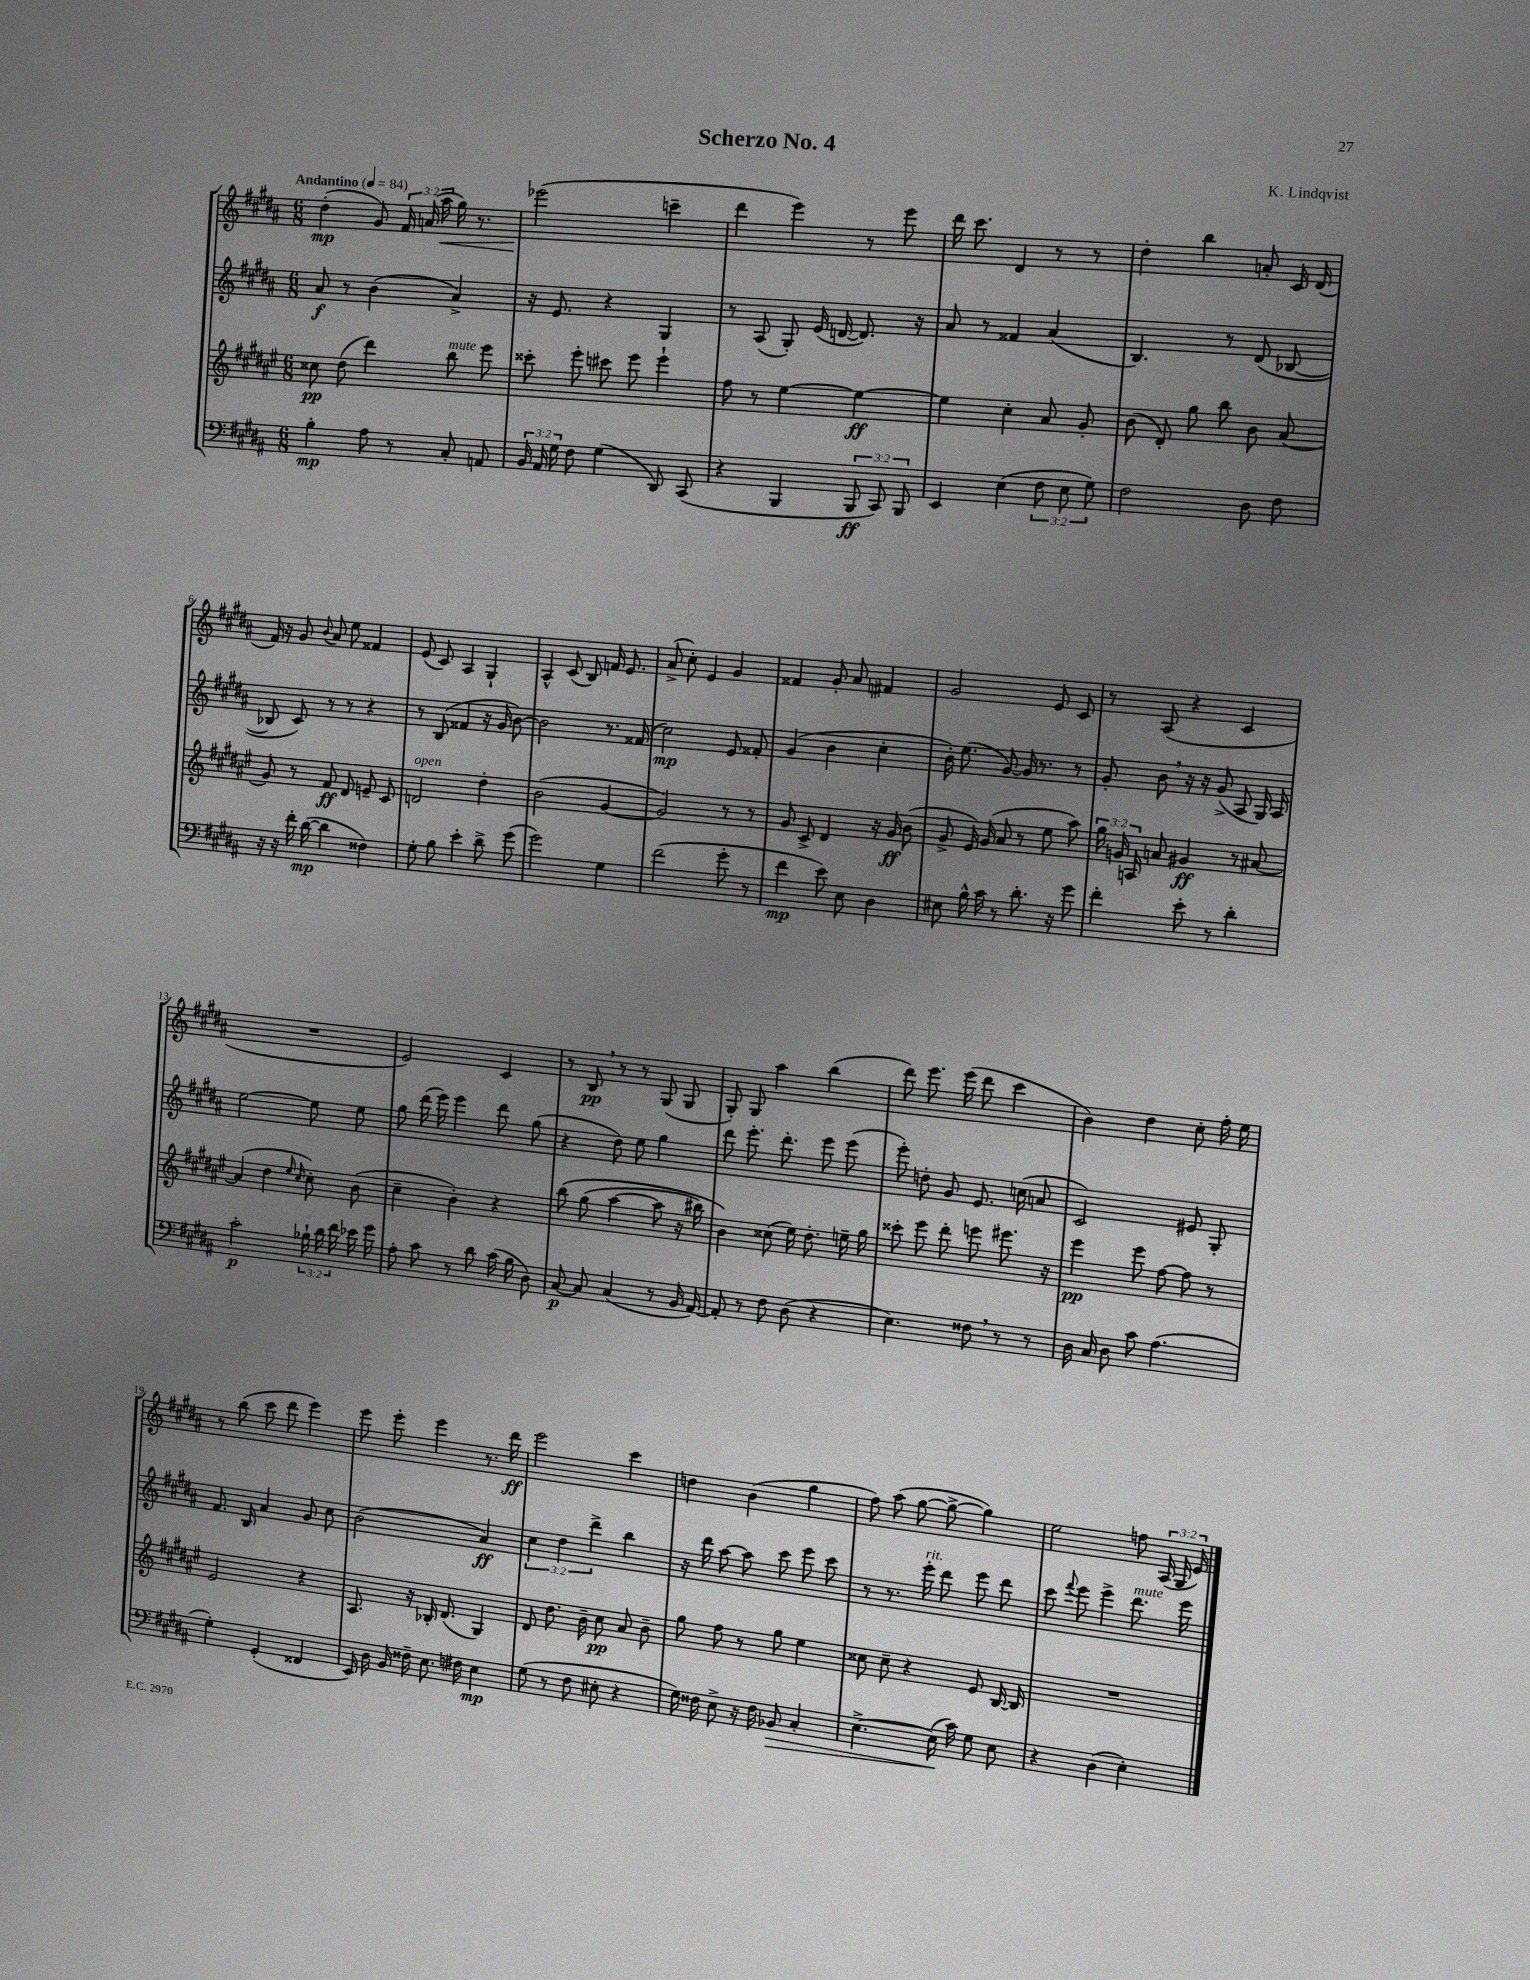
\header { title = "Scherzo No. 4" composer = "K. Lindqvist" }
<<
\new StaffGroup <<
\new Staff = "s0" {
    \clef treble \key b \major \numericTimeSignature \time 6/8 \override Staff.TupletNumber.text = #tuplet-number::calc-fraction-text \tempo "Andantino" 4 = 84
    \autoBeamOff dis''4-.\mp( gis'8) \tuplet 3/2 { fis'16 a'16( ais''16\< } gis''16) r8. |
    ees'''2\!( c'''4-- |
    dis'''4 e'''4) r8 e'''8 |
    dis'''16 cis'''8. dis'4 r8 r8 |
    dis''4-. b''4 a'8-. cis'16 dis'16( |
    fis'16) r16 gis'8 \appoggiatura { b'8 } ais'8 e''8 fisis'4 |
    e'8( cis'8) ais4 gis4-! |
    ais4-^ cis'8( b8) f'16 e'8. |
    ais'8->( cis''8-.) e'4 gis'4 |
    fisis'4 gis'8-. ais'8 fis'4 |
    gis'2 e'8 cis'8 |
    r8 ais8( r4 cis'4 |
    R2. |
    e'2) cis'4 |
    r8 b8\pp \breathe r8 r8 gis8( gis8 |
    gis8-.) gis8 ais''4 b''4( |
    dis'''8) e'''8. e'''16( dis'''8 cis'''4 |
    b'4) dis''4 cis''8-. fis''16-. e''16 |
    r8 b''8( cis'''8 dis'''8 e'''4) |
    e'''8 e'''8-. e'''4 r8. dis'''16\ff |
    e'''2 cis'''4 |
    d''4 b'4( gis''4 |
    fis''8) ais''8( gis''8~ gis''8~-> gis''4) |
    e''2 f''8 \tuplet 3/2 { ais16( gis16 e'16) } \bar "|." |
}
\new Staff = "s1" {
    \clef treble \key b \major \numericTimeSignature \time 6/8 \override Staff.TupletNumber.text = #tuplet-number::calc-fraction-text
    \autoBeamOff ais'8\f r8 b'4( ais'4->) |
    r16 e'8. r4 gis4 |
    r8 ais8( gis8-.) e'16( d'16~ d'8.) r16 |
    ais'8 r8 fisis'4 ais'4( |
    b4.) r8 dis'8( bes8~ |
    bes8 cis'8) r8 r8 r4 |
    r8 b8( fisis'4 r16 gis'16 b'8~) |
    b'2 r8. fisis'16( |
    cis''2\mp) e'8 fisis'8-. |
    gis'4( b'4 cis''4-. |
    b'16-.) e''8.( gis'8~) gis'16 r8. r8 |
    gis'8-. b'8 \breathe r16 r16 gis'8->( ais8 gis16) ais16 |
    e''2~ e''8 e''8 |
    gis''8 dis'''16( e'''16) e'''4 dis'''8 gis''8( |
    r4 dis''8) e''8 gis''4 |
    dis'''8 e'''8.-. dis'''8.-. e'''8 e'''8( |
    e'''8-.) d''8-. gis'8 e'8. c''16( a'8 |
    cis'2) eis'8 gis8-. |
    fis'8. b16 ais'4 gis'8 cis''8 |
    b'2( ais'4\ff) |
    \tuplet 3/2 { cis''4 dis''4 dis'''4-> } b''4 |
    r16 dis'''16 ais''8~ ais''8 cis'''8 e'''8 cis'''8 |
    r8 r8. e'''16-.^\markup { \italic "rit." } dis'''8 e'''8 dis'''8 |
    cis'''8 \appoggiatura { fis'''8 } e'''8 e'''4-> dis'''8.^\markup { \italic "mute" } e'''16 \bar "|." |
}
\new Staff = "s2" {
    \clef treble \key fis \major \numericTimeSignature \time 6/8 \override Staff.TupletNumber.text = #tuplet-number::calc-fraction-text
    \autoBeamOff cisis''8\pp dis''8( dis'''4) b''8^\markup { \italic "mute" } eis'''8 |
    cisis'''8-. eis'''8-. cis'''8 eis'''8 eis'''4-! |
    fis''8 r8 eis''4~ eis''4~\ff |
    eis''4 cis''4-. ais'8 gis'8-. |
    b'8( dis'8-.) gis''8 b''8 b'8 ais'8( |
    gis'8) r8 fis'8\ff dis'8 e'8-- cis'8 |
    d'2^\markup { \italic "open" } dis''4-. |
    b'2( gis'4~ |
    gis'2) r8 r8 |
    gis'8 cis'8-> dis'4 r16 gis'16\ff b'8( |
    gis'8-> eis'16) gis'16( ais'8 r8 eis''8 ais''8) |
    \tuplet 3/2 { gis''16 g'16 a16 } a'8 gis'4\ff r8 ais'8~ |
    ais'4( dis''4 \grace { eis''16 cis''16 } cis''8-.) b'8( |
    cis''4-- b'4-.) r4 |
    b''8\( gis''8( ais''4~ ais''8 r16 bis''16) |
    b'4\) cisis''8( eis''16) dis''8.-. e''16-- gis''16 |
    cisis'''8-. eis'''8 dis'''8-. e'''8 eis'''8. r16 |
    eis'''4\pp eis'''8 fis''8~ fis''8 r8 |
    eis'2 r4 |
    ais8. r16 bes16-. dis'8.( gis4) |
    dis'8 dis''8. b'16-- cis''8\pp ais'8 b'8-- |
    gis''8 fis''8 r8 gis''8 eis''4 |
    cisis''8 cisis''8-- r4 eis'8 b16~ b16 |
    R2. \bar "|." |
}
\new Staff = "s3" {
    \clef bass \key b \major \numericTimeSignature \time 6/8 \override Staff.TupletNumber.text = #tuplet-number::calc-fraction-text
    \autoBeamOff b4-.\mp ais8 r8 cis8-. a,8 |
    \tuplet 3/2 { b,16 ais,16 gis16 } fis8 gis4( dis,8) cis,8( |
    r4 b,,4 \tuplet 3/2 { b,,8\ff cis,8) b,,8 } |
    e,4 e4( \tuplet 3/2 { fis8 e8 gis8) } |
    fis2 dis8 fis8 |
    r16 r16 fis'16-. dis'16~\mp( dis'4 fisis4) |
    gis8-. b8 e'4-. dis'8-> gis'8( |
    gis'2) gis4 |
    fis'2( gis'8-. r8 |
    fis'4\mp e'8) e8 dis4 |
    eis8 b16-^ cis'16 r8 dis'8.-. r16 gis'8 |
    fis'4-. e'8-. r8 dis'4-. |
    cis'2-.\p \tuplet 3/2 { bes16-! dis'16 fis'16 } ees'16 gis'16 |
    ais8-. cis'8 r8 dis'8 cis'16( b16 dis8) |
    cis8~\p cis8 cis4( r8 b,16 ais,16~) |
    ais,8-. r8 fis8 dis8( r4 |
    e4.) fisis8 \breathe r8 r8 |
    dis16 cis16 dis8 cis'8 ais4.( |
    gis4-.) gis,4-.( fisis,4 |
    e,16) dis16 b,16 fisis16-- e8. fis16 e4\mp |
    gis8( r8 fis8 eis8-. r4 |
    gis16) fisis16 e8-> r16 fisis16 bes,8\> cis4-. |
    e4.~-> e16\!( cis'16) gis8 e8 |
    r4 dis4( e4-.) \bar "|." |
}
>>
>>
